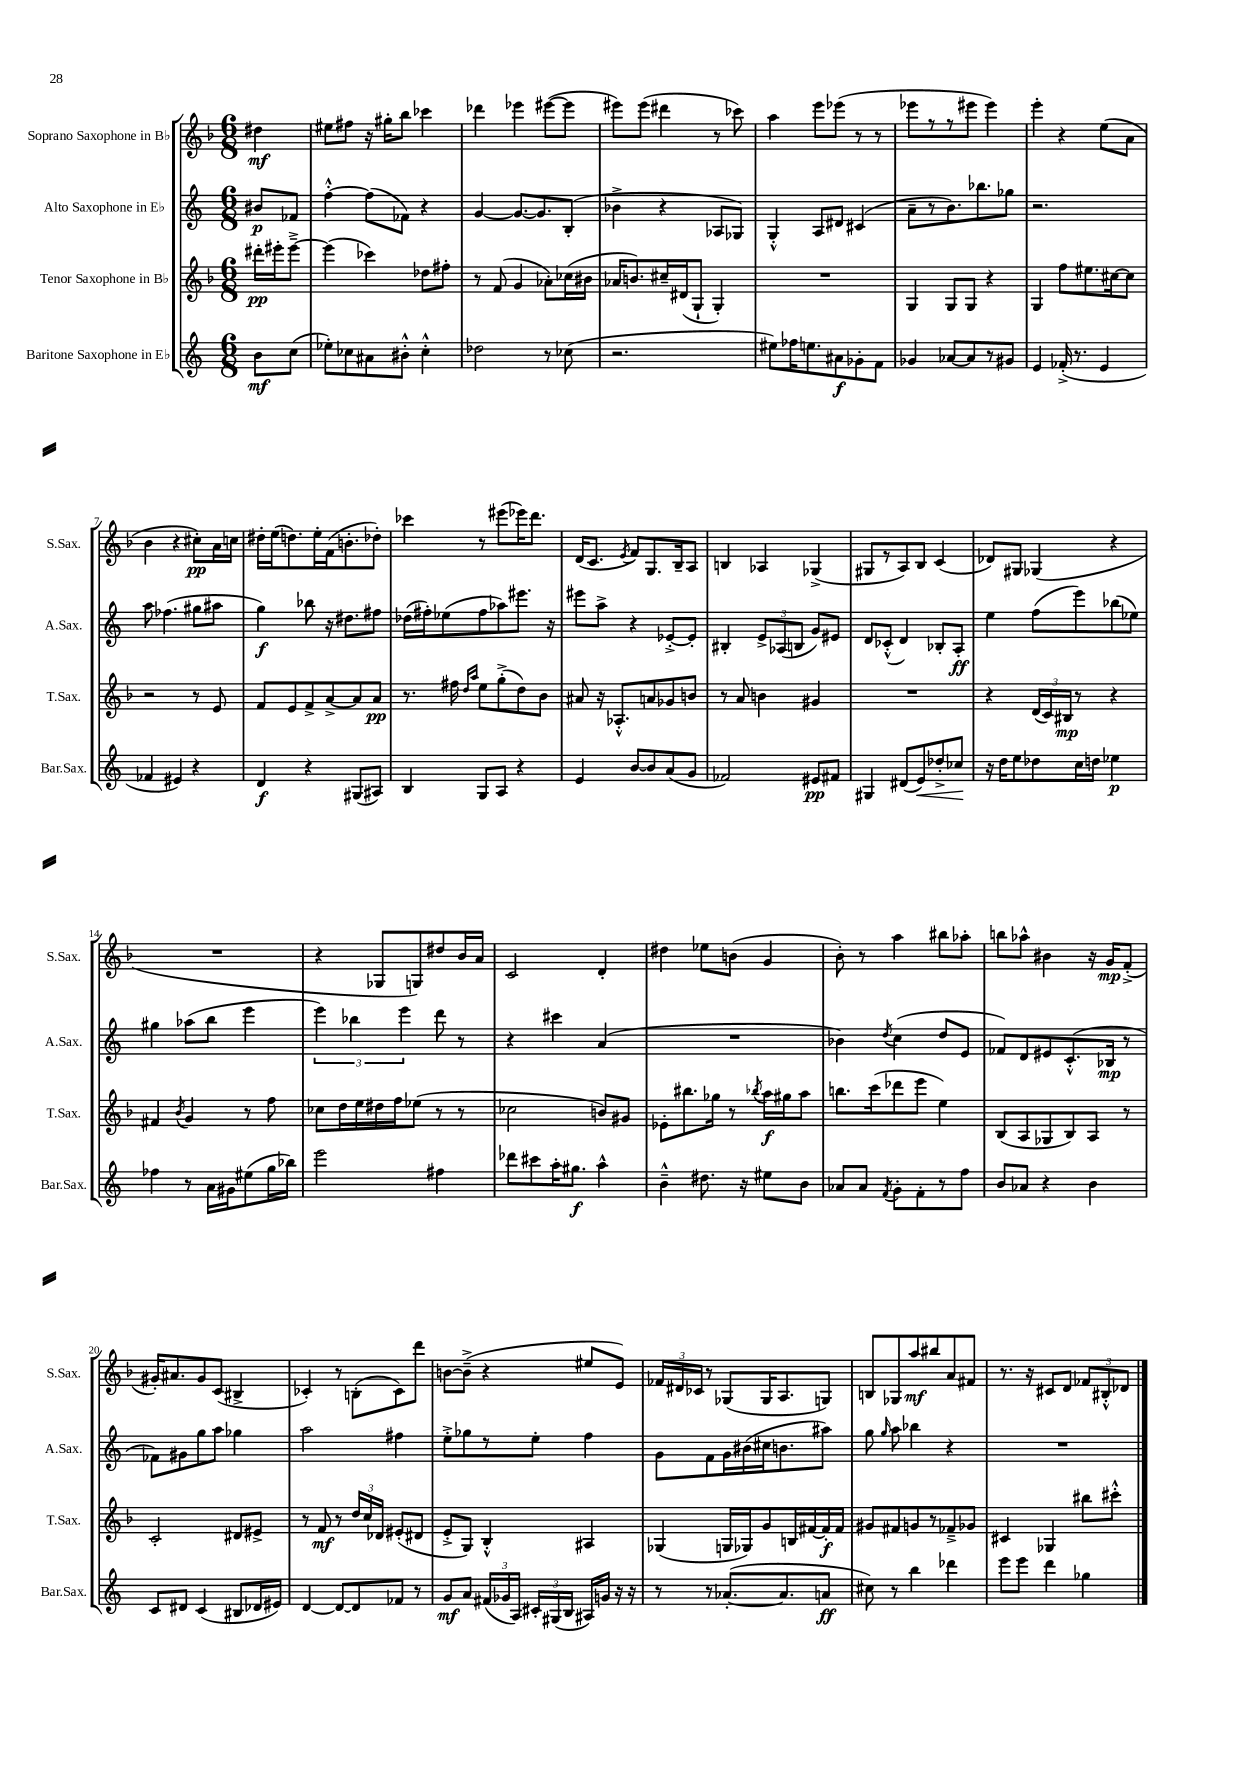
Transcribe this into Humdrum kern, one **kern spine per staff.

**kern	**kern	**kern	**kern
*staff4	*staff3	*staff2	*staff1
*clefG2	*clefG2	*clefG2	*clefG2
*k[]	*k[b-]	*k[]	*k[b-]
*M6/8	*M6/8	*M6/8	*M6/8
8b	16ddd#'	8b#	4dd#
.	16eee#'	.	.
(8cc	[8eee#~^	8f-	.
=	=	=	=
8ee-')	(4eee#]	[4ff'^^	8ee#
8cc-	.	.	8ff#
8a#	4ccc-)	(8ff]	16r
.	.	.	16gg#'
8b#'^^	.	8f-)	8bb-
4cc-'^^	8dd-	4r	4ccc-
.	8ff#'	.	.
=	=	=	=
2dd-	8r	[4g	4ddd-
.	(8f	.	.
.	4g	8.g_	4eee-
.	.	8.g]	.
8r	8a-')	.	([8eee#
(8cc-	(16cc-	(8B'	8eee#]
.	16b#	.	.
=	=	=	=
2.r	16a-	4b-^	8eee#)
.	8.b)	.	.
.	.	.	(8eee#
.	16cc#~	4r	4ddd#
.	(16d#	.	.
.	8G`	.	.
.	4G')	8A-	8r
.	.	8G-)	8ccc-)
=	=	=	=
8ee#)	2.r	4G'^^	4aa
16ff-	.	.	.
8.ee	.	.	.
.	.	8A	8eee
8a#	.	8d#	(8eee-
8g-'	.	(4c#	8r
8f	.	.	8r
=	=	=	=
4g-	4G	8a~	8eee-
.	.	8r	8r
[8a-	8G	8.b)	8r
8a-]	8G	.	8eee#
.	.	8.bb-	.
8r	4r	.	4eee#)
8g#	.	8gg-	.
=	=	=	=
4e	4G	2.r	4eee'
(16f-'^	8ff	.	4r
8.r	.	.	.
.	8.ee#	.	.
4e	.	.	(8ee
.	[16cc#	.	.
.	8cc#]	.	8a
=	=	=	=
4f-	2r	8aa	4b-
.	.	(4.ff-	.
4e#)	.	.	4r
4r	8r	8gg#	8cc#')
.	8e	8aa#	16a
.	.	.	16cc
=	=	=	=
4d	8f	4gg)	16dd#'
.	.	.	(16ee
.	8e	.	8.dd)
4r	8f^	8bb-	.
.	.	.	16ee'
.	[8a^	16r	(16f
.	.	8.dd#	8.b'
(8G#	8a]	.	.
8A#)	8a	8ff#	8dd-')
=	=	=	=
4B	8.r	(16dd-	4ccc-
.	.	16ff#')	.
.	.	(8ee-	.
.	16ff#	.	.
.	16qqdd	.	.
.	16qqaa	.	.
8G	8ee	8ff#	8r
8A	(8gg'^	8aa-)	(8eee#
4r	8dd)	8.eee#	16eee-)
.	.	.	8.ddd
.	8b-	.	.
.	.	16r	.
=	=	=	=
4e	8a#	8eee#	(16d
.	.	.	8.c
.	16r	8aa^	.
.	8.A-'^^	.	.
.	.	.	8qe
[8b	.	4r	8f)
8b]	8a	.	8.G
(8a	8g-	[8e-'^	.
.	.	.	16B-~
8g	8b	8e-']	8A
=	=	=	=
2f-)	8r	4B#'	4B
.	8a	.	.
.	4b	12e^	4A-
.	.	(12A-	.
.	.	12B	.
8e#	4g#	8g)	(4G-^
8f#	.	8e#	.
=	=	=	=
4G#	2.r	8d	8G#
.	.	(8c-'^^	8r
(8d#	.	4d)	8A)
8e)	.	.	8B-
8dd-'^	.	8B-'	(4c
8cc-	.	8A'	.
=	=	=	=
16r	4r	4ee	8d-)
16dd	.	.	.
8ee	.	.	8G#
8dd-	(24d	(8ff	(4G-
.	24c)	.	.
.	24B#	.	.
16cc	8r	8eee)	.
16dd	.	.	.
4ee-	4r	(8bb-	4r
.	.	8ee-)	.
=	=	=	=
4ff-	4f#	4gg#	2.r
.	8qb-	.	.
8r	4g	(8aa-	.
16a	.	8bb	.
16g#	.	.	.
(8ee#	8r	4eee	.
16gg	8ff	.	.
16bb-)	.	.	.
=	=	=	=
2eee	8cc-	6eee)	4r
.	16dd	.	.
.	.	6bb-	.
.	16ee	.	.
.	16dd#	.	8G-
.	16ff	.	.
.	.	6eee	.
.	(8ee-	.	8G)
4ff#	8r	8ddd	8dd#
.	8r	8r	16b-
.	.	.	16a
=	=	=	=
8ddd-	2cc-	4r	2c
8ccc#	.	.	.
16aa'	.	4ccc#	.
8.gg#	.	.	.
4aa^^	8b)	(4a	4d'
.	8g#	.	.
=	=	=	=
4b~^^	8e-'	2.r	4dd#
.	8.bb#	.	.
8.dd#	.	.	8ee-
.	16gg-	.	.
.	8r	.	(8b
16r	.	.	.
.	8qbb-	.	.
8ee#	16aa	.	4g
.	16gg#	.	.
8b	8aa	.	.
=	=	=	=
8a-	8.bb	4b-)	8b-')
8a-	.	.	8r
.	(16ccc	.	.
8qf	.	8qdd	.
8g'	8ddd-	(4cc	4aa
8f'	8eee	.	.
8r	4ee)	8dd	8bb#
8ff	.	8e	8aa-'
=	=	=	=
8b	(8B-	8f-)	8bb
8a-	8A	8d	8aa-^^
4r	8G-	8e#	4b#
.	8B-)	(8.c'^^	.
4b	8A	.	16r
.	.	16B-	16g
.	8r	8r	(8f'^
=	=	=	=
8c	2c'	8f-)	16g#')
.	.	.	8.a#
8d#	.	8g#	.
(4c	.	8gg	8g#
.	.	8aa	(8c
8B#	8d#	4gg-	4B#^
16d-	8e#^	.	.
16e#)	.	.	.
=	=	=	=
[4d	8r	2aa	4c-')
.	8f	.	.
8d_	8r	.	8r
8d]	24dd	.	(8B'
.	24cc	.	.
.	24d-	.	.
8f-	(8e#'	4ff#	8c-)
8r	8d#	.	8ddd
=	=	=	=
8g	8e'^	8ee'^	[8b
8a	8G)	8gg-	(8b~^]
(24f#	4B-'^^	8r	4r
24g-	.	.	.
24A)	.	.	.
24c#'	.	8ee'	.
(24G#	.	.	.
24B	.	.	.
16A#)	4A#	4ff	8ee#
16g	.	.	.
16r	.	.	8e)
16r	.	.	.
=	=	=	=
8r	(4G-	8g	24f-
.	.	.	24d#
.	.	.	24c-
8r	.	8f	8r
([8.a-'	16G	16g	(8G-
.	16G-)	(16b#	.
.	8g	16cc#	16G-
8.a-]	.	8.b	8.A
.	16B	.	.
.	[16f#	.	.
8a	16f#']	8aa#)	8G)
.	16f#	.	.
=	=	=	=
8cc#)	8g#	8gg	8B
.	.	16qqgg	.
8r	8f#	8aa	8G-
4bb	8g	4bb-	8aa
.	8r	.	8bb#
4ddd-	8f-~^	4r	8a
.	8g-	.	8f#
=	=	=	=
8eee	4c#	2.r	8.r
8eee	.	.	.
.	.	.	16r
4ddd	4G-	.	8c#
.	.	.	8d
4gg-	8bb#	.	12f-
.	.	.	12B#'^^
.	8ccc#'^^	.	.
.	.	.	12d-
==	==	==	==
*-	*-	*-	*-
